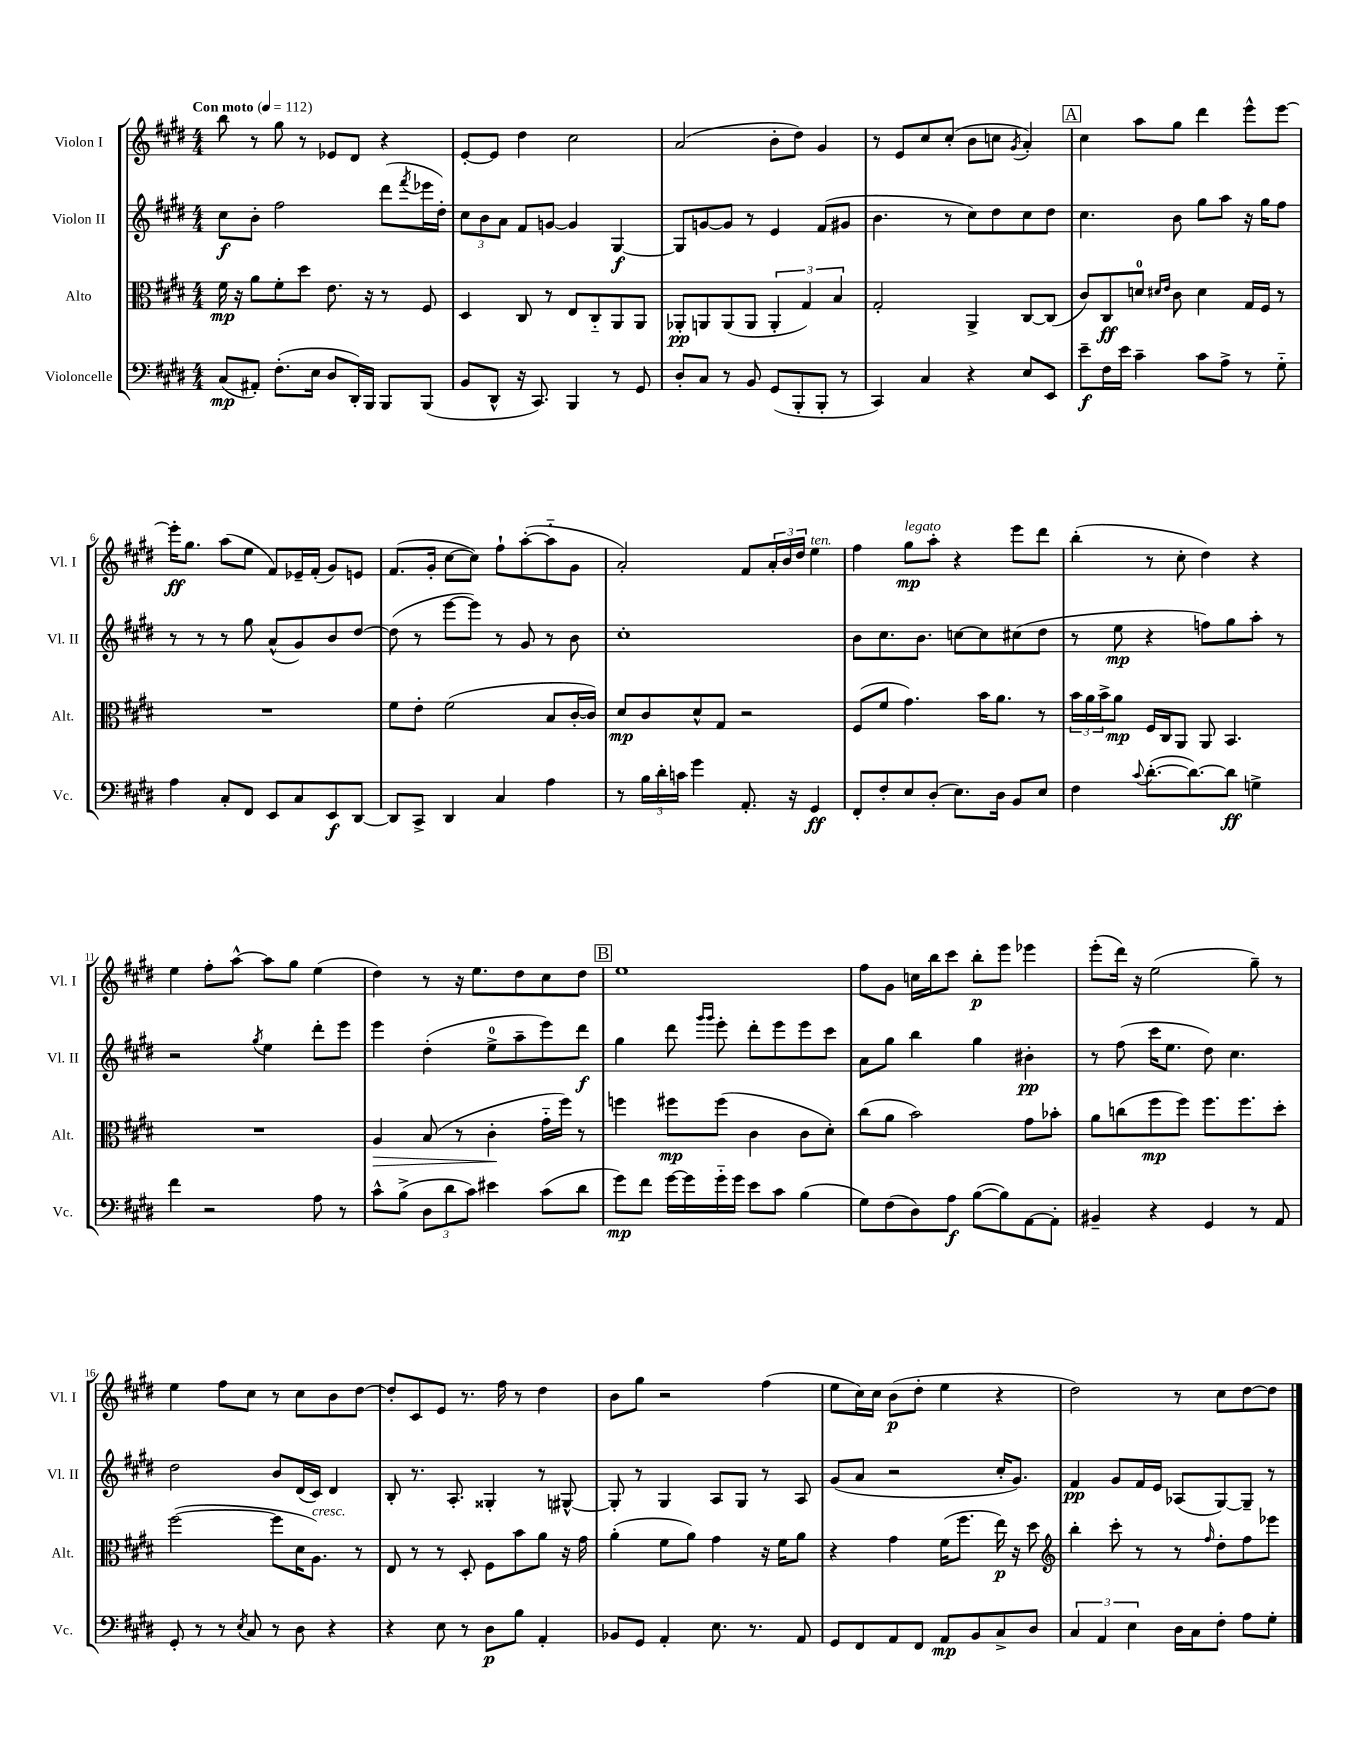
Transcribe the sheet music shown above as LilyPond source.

<<
\new StaffGroup <<
\new Staff = "s0" \with { instrumentName = "Violon I" shortInstrumentName = "Vl. I" } {
    \clef treble \key e \major \numericTimeSignature \time 4/4 \tempo "Con moto" 4 = 112
    b''8 r8 gis''8 r8 ees'8 dis'8 r4 |
    e'8~-. e'8 dis''4 cis''2 |
    a'2( b'8-. dis''8) gis'4 |
    r8 e'8 cis''8 cis''8-.( b'8 c''8 \acciaccatura { gis'8 } a'4-.) |
    \mark \markup { \box "A" } cis''4 a''8 gis''8 dis'''4 e'''8-^ e'''8~ |
    e'''16-.\ff gis''8. a''8( e''8 fis'8) ees'16-- fis'16-.( gis'8) e'8 |
    fis'8.( gis'16-. cis''8~ cis''8) fis''8-! a''8~-.( a''8-_ gis'8 |
    a'2-.) fis'8 \tuplet 3/2 { a'16-. b'16 dis''16 } e''4^\markup { \italic "ten." } |
    fis''4 gis''8\mp^\markup { \italic "legato" } a''8-. r4 e'''8 dis'''8 |
    b''4-.( r8 cis''8-. dis''4) r4 |
    e''4 fis''8-. a''8~-^ a''8 gis''8 e''4( |
    dis''4) r8 r16 e''8. dis''8 cis''8 dis''8 |
    \mark \markup { \box "B" } e''1 |
    fis''8 gis'8 c''16 b''16 cis'''8 b''8-.\p e'''8 ees'''4 |
    e'''8-.( dis'''16) r16 e''2( gis''8--) r8 |
    e''4 fis''8 cis''8 r8 cis''8 b'8 dis''8~ |
    dis''8-. cis'8 e'8 r8. fis''16 r8 dis''4 |
    b'8 gis''8 r2 fis''4( |
    e''8 cis''16) cis''16 b'8\p( dis''8-. e''4 r4 |
    dis''2) r8 cis''8 dis''8~ dis''8 \bar "|." |
}
\new Staff = "s1" \with { instrumentName = "Violon II" shortInstrumentName = "Vl. II" } {
    \clef treble \key e \major \numericTimeSignature \time 4/4
    cis''8\f b'8-. fis''2 dis'''8( \acciaccatura { fis'''8 } ees'''16 dis''16-.) |
    \tuplet 3/2 { cis''8 b'8 a'8 } fis'8 g'8~ g'4 gis4~\f |
    gis8 g'8~ g'8 r8 e'4 fis'8( gis'8 |
    b'4. r8 cis''8) dis''8 cis''8 dis''8 |
    \mark \markup { \box "A" } cis''4. b'8 gis''8 a''8 r16 gis''16 fis''8 |
    r8 r8 r8 gis''8 a'8-^( gis'8) b'8 dis''8~ |
    dis''8( r8 e'''8~ e'''8) r8 gis'8 r8 b'8 |
    cis''1-. |
    b'8 cis''8. b'8. c''8~ c''8 cis''8( dis''8 |
    r8 e''8\mp r4 f''8) gis''8 a''8-. r8 |
    r2 \acciaccatura { gis''8 } e''4 dis'''8-. e'''8 |
    e'''4 dis''4-.( e''8-0-> a''8-- e'''8) dis'''8\f |
    \mark \markup { \box "B" } gis''4 dis'''8 \grace { gis'''16 gis'''16 } e'''8-. dis'''8-. e'''8 e'''8 cis'''8 |
    a'8 gis''8 b''4 gis''4 bis'4-.\pp |
    r8 fis''8( cis'''16 e''8. dis''8) cis''4. |
    dis''2 b'8 dis'16( cis'16) dis'4 |
    b8-. r8. a8.-. gisis4-. r8 gis8~-^ |
    gis8-. r8 gis4 a8 gis8 r8 a8 |
    gis'8( a'8 r2 cis''16-. gis'8.) |
    fis'4\pp gis'8 fis'16 e'16 aes8( gis8~) gis8-- r8 \bar "|." |
}
\new Staff = "s2" \with { instrumentName = "Alto" shortInstrumentName = "Alt." } {
    \clef alto \key e \major \numericTimeSignature \time 4/4
    fis'16\mp r16 a'8 fis'8-. dis''8 e'8. r16 r8 fis8 |
    dis4 cis8 r8 e8 cis8-_ a,8 a,8 |
    aes,8-.\pp a,8 a,8( a,8 \tuplet 3/2 { a,4-. gis4) b4 } |
    gis2-. a,4-> cis8~ cis8( |
    \mark \markup { \box "A" } cis'8) cis8\ff d'8-0 \grace { dis'16 e'16 } cis'8 dis'4 gis16 fis16 r8 |
    R1 |
    fis'8 e'8-. fis'2( b8 cis'16~-. cis'16) |
    dis'8\mp cis'8 dis'8-^ gis8 r2 |
    fis8( fis'8 gis'4.) b'16 a'8. r8 |
    \tuplet 3/2 { b'16 a'16 b'16-> } a'8\mp fis16 cis16 a,8 a,8 b,4. |
    R1 |
    a4\> b8( r8 cis'4-.\! gis'16-_ fis''16) r8 |
    \mark \markup { \box "B" } f''4 fis''8\mp fis''8( cis'4 cis'8 dis'8-.) |
    cis''8( a'8 b'2) gis'8 bes'8-. |
    a'8 c''8( fis''8\mp fis''8) fis''8. fis''8. dis''8-. |
    fis''2~( fis''8 dis'16 a8.^\markup { \italic "cresc." }) r8 |
    e8 r8 r8 dis8-. fis8 b'8 a'8 r16 gis'16 |
    a'4-.( fis'8 a'8) gis'4 r16 fis'16 a'8 |
    r4 gis'4 fis'16( fis''8. e''16\p) r16 dis''8 |
    \clef treble b''4-. cis'''8-. r8 r8 \grace { fis''16 } dis''8-. fis''8 ees'''8 \bar "|." |
}
\new Staff = "s3" \with { instrumentName = "Violoncelle" shortInstrumentName = "Vc." } {
    \clef bass \key e \major \numericTimeSignature \time 4/4
    cis8\mp( ais,8-.) fis8.-.( e16 dis8 dis,16-.) b,,16 b,,8 b,,8( |
    b,8 dis,8-^ r16 cis,8.) b,,4 r8 gis,8 |
    dis8-. cis8 r8 b,8 gis,8( b,,8-. b,,8-. r8 |
    cis,4) cis4 r4 e8 e,8 |
    \mark \markup { \box "A" } e'8--\f fis16 e'16 cis'4-- cis'8 a8-> r8 gis8-_ |
    a4 cis8-. fis,8 e,8 cis8 e,8\f dis,8~ |
    dis,8 cis,8-> dis,4 cis4 a4 |
    r8 \tuplet 3/2 { b16 dis'16-. c'16 } gis'4 a,8.-. r16 gis,4\ff |
    fis,8-. fis8-. e8 dis8-.( e8.) dis16 b,8 e8 |
    fis4 \appoggiatura { cis'8 } dis'8.~-.( dis'8.~) dis'8\ff g4-> |
    fis'4 r2 a8 r8 |
    cis'8-^ b8->( \tuplet 3/2 { dis8 dis'8 cis'8) } eis'4 cis'8( dis'8 |
    \mark \markup { \box "B" } gis'8\mp) fis'8 gis'16~ gis'16 gis'16-_ gis'16 e'8 cis'8 b4( |
    gis8) fis8( dis8) a8\f b8~( b8) a,8~ a,8-. |
    bis,4-- r4 gis,4 r8 a,8 |
    gis,8-. r8 r8 \acciaccatura { e8 } cis8 r8 dis8 r4 |
    r4 e8 r8 dis8\p b8 a,4-. |
    bes,8 gis,8 a,4-. e8. r8. a,8 |
    gis,8 fis,8 a,8 fis,8 a,8\mp b,8 cis8-> dis8 |
    \tuplet 3/2 { cis4 a,4 e4 } dis16 cis16 fis8-. a8 gis8-. \bar "|." |
}
>>
>>
